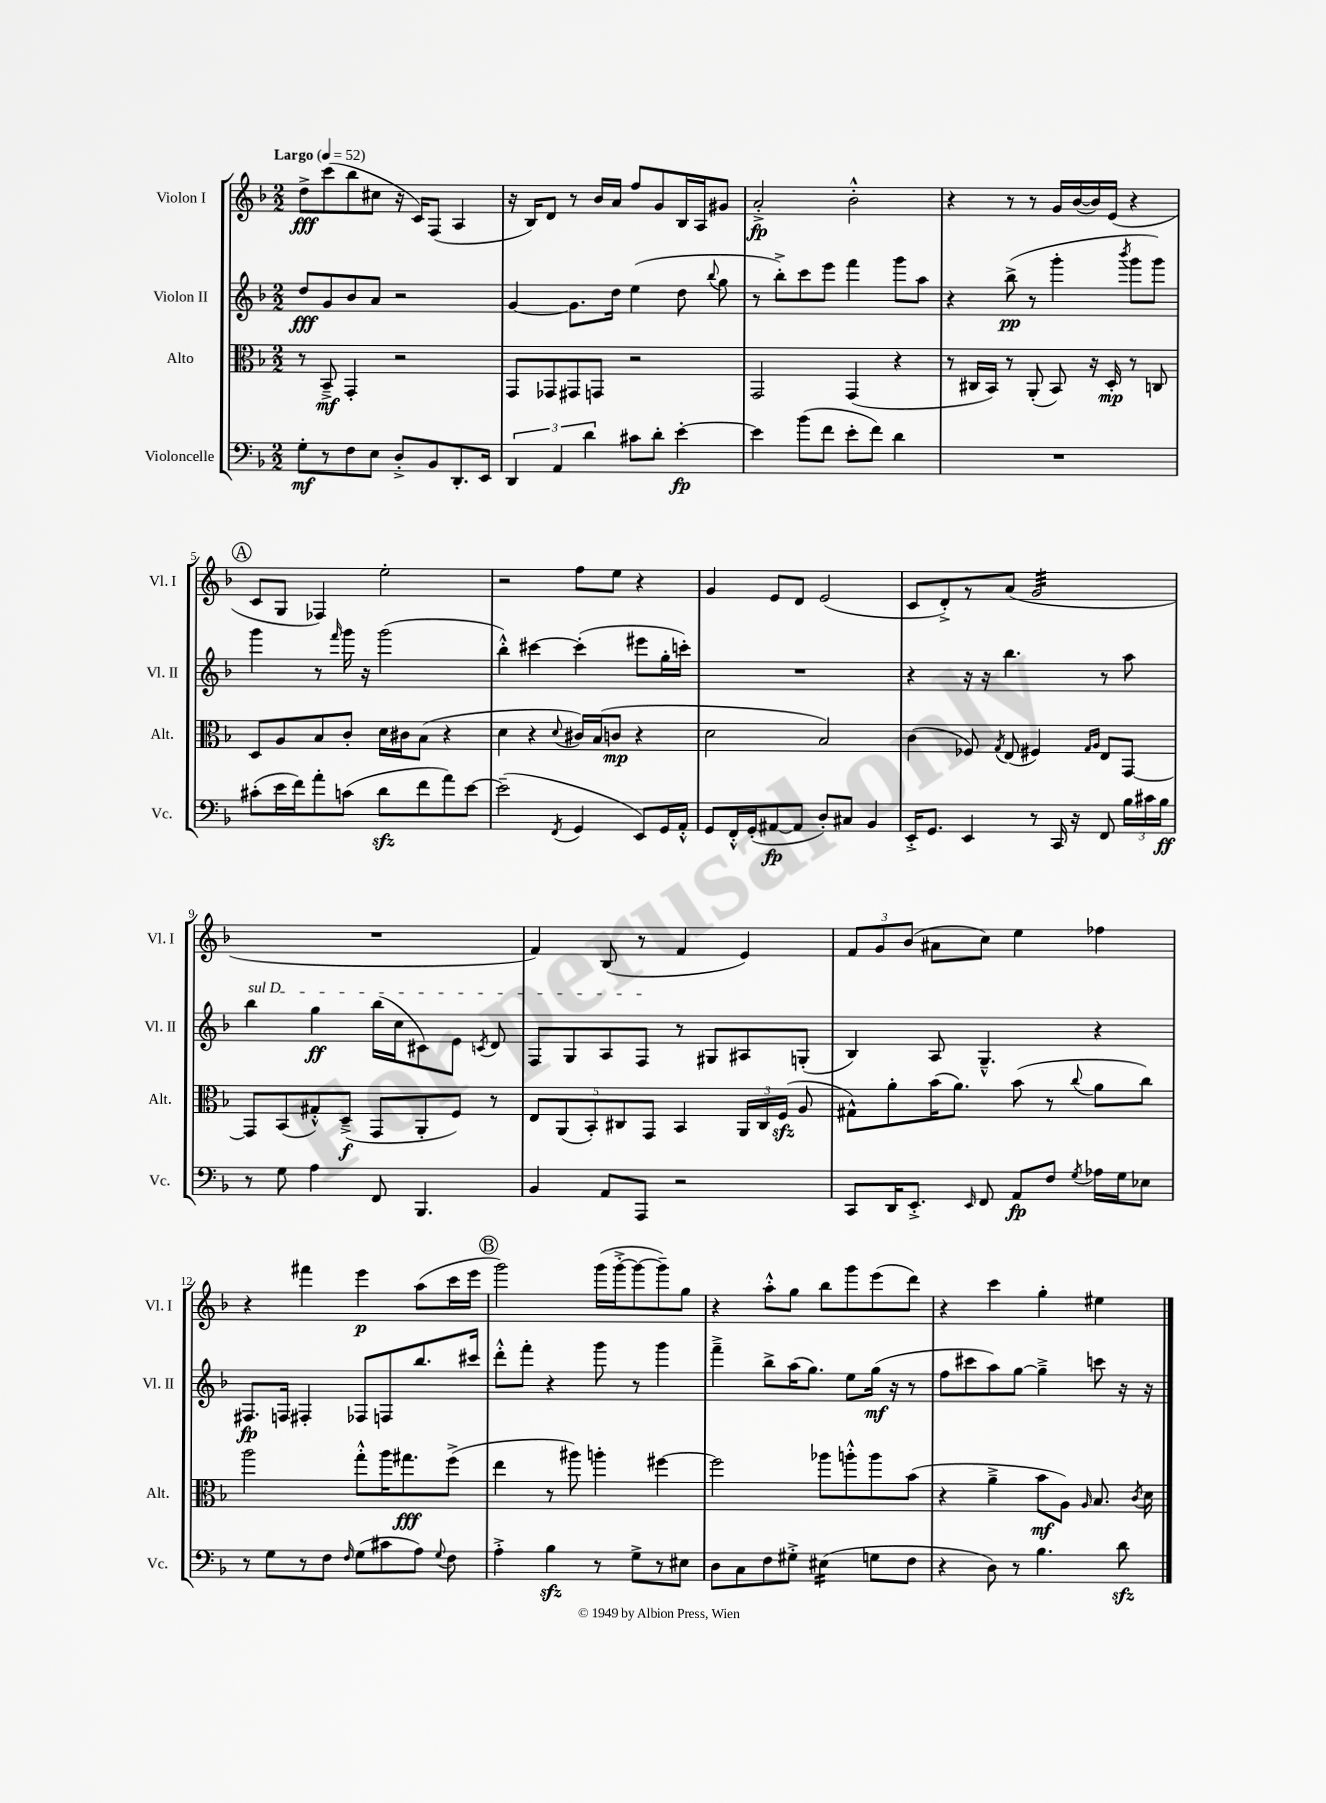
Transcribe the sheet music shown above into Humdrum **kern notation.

**kern	**kern	**kern	**kern
*staff4	*staff3	*staff2	*staff1
*clefF4	*clefC3	*clefG2	*clefG2
*k[b-]	*k[b-]	*k[b-]	*k[b-]
*M2/2	*M2/2	*M2/2	*M2/2
*MM52	*MM52	*MM52	*MM52
8G'\L	8r	8dd/L	8dd^\L
8r	8BB-~^/	8g/	(8ccc\
8F\	4GG'/	8b-/	8bb-\
8E\J	.	8a/J	8cc#\J
8D'^/L	2r	2r	16r
.	.	.	16c/LK)
8BB-/	.	.	(8F/J
8.DD'/	.	.	4A/
16EE/Jk	.	.	.
=	=	=	=
6DD/	8GG/L	[4g/	16r
.	.	.	16B-/LK)
.	8GG-/	.	8d/J
6AA/	.	.	.
.	8GG#/	8.g\]L	8r
6d\	.	.	.
.	8GG/J	.	16b-/LL
.	.	16dd\Jk	16a/JJ
8c#\L	2r	(4ee\	8ff/L
8d'\J	.	.	8g/
[4e'\	.	8dd\	16B-/L
.	.	.	16A/J
.	.	8qqbb-/	.
.	.	8gg\	8g#/J
=	=	=	=
4e\]	2GG/	8r	2a'^/
.	.	8bb-'^\L)	.
(8b-\L	.	8ccc\	.
8f\J	.	8eee\J	.
8e'\L	(4GG/	4fff\	2b-'^^\
8f\J)	.	.	.
4d\	4r	8ggg\L	.
.	.	8aa\J	.
=	=	=	=
1r	8r	4r	4r
.	16C#/LL	.	.
.	16BB-/JJ)	.	.
.	8r	(8bb-^\	8r
.	(8AA'/	8r	8r
.	8BB-/)	4ggg'\	16g/LL
.	.	.	([16b-/
.	16r	.	16b-/])
.	16D'/	.	(16e/JJ
.	.	8qbbb-/	.
.	8r	8ggg\L	4r
.	8C/	8ggg\J)	.
=	=	=	=
(8c#'\L	8D/L	4ggg\	8c/L
16e\L	8A/	.	8G/J
16f\J)	.	.	.
8a'\	8B-/	8r	4F-/)
.	.	16qqfff/	.
(8c\J	8c'/J	16ggg\	.
.	.	16r	.
8d\L	16d\LL	(2ggg\	2ee'\
.	16c#\J	.	.
8f\	(8B-\J	.	.
8a\)	4r	.	.
[8e\J	.	.	.
=	=	=	=
(2e~\]	4d\	4bb-'^^\)	2r
.	4r	[4ccc#\	.
8qFF/	8qqd/	.	.
4GG/	16c#/LL)	(4ccc#'\]	8ff\L
.	(16B-/J	.	.
.	8c/J	.	8ee\J
8EE/L)	4r	8eee#\L	4r
16GG/L	.	16gg'\L	.
16AA'^^/JJ	.	16ccc'\JJ)	.
=	=	=	=
8GG/L	2d\	1r	4g/
16FF'^^/L	.	.	.
(16GG'/J	.	.	.
[8AA#/	.	.	8e/L
8AA#/]J	.	.	8d/J
8D'/L)	2B-/)	.	(2e/
8C#/J	.	.	.
4BB-/	.	.	.
=	=	=	=
16EE'^/LK	(4c\	4r	8c/L
8.GG/J	.	.	.
.	.	.	8d'^/)
4EE/	8F-/)	16r	8r
.	.	16r	.
.	8qG/	.	.
.	(8E/	4.bb-\	(8a/J
8r	4F#/)	.	2g/
16CC/	.	.	.
16r	.	.	.
.	16qqG/LL	.	.
.	16qqA/JJ	.	.
8FF/	8E/L	8r	.
24B-\LL	[8GG/J	8aa\	.
24c#\	.	.	.
24B-\JJ	.	.	.
=	=	=	=
8r	8GG/]L	4bb-\	1r
8G\	(8BB-/	.	.
4A\	8G#'^^/)	4gg\	.
.	(8D~^/J	.	.
8FF/	8GG/L	(16bb-\LL	.
.	.	16cc\J	.
4.BBB-/	8AA'/	8c#\)	.
.	8F/J)	8e\J	.
.	.	8qc/	.
.	8r	8d/	.
=	=	=	=
4BB-/	10E/L	8F/L	4f/)
.	(10AA/	.	.
.	.	8G/	.
.	10BB-'/)	.	.
8AA/L	.	8A/	(8B-/
.	10C#/	.	.
8AAA/J	.	8F/J	8r
.	10GG/J	.	.
2r	4BB-/	8r	4f/
.	.	8G#/L	.
.	24AA/LL	8A#/	4e/)
.	24C#/	.	.
.	(24F/JJ	.	.
.	8A/	(8G'/J	.
=	=	=	=
8CC/L	8G#^^\L)	4B-/)	12f/L
.	.	.	12g/
16DD/K	8a'\	.	.
.	.	.	(12b-/J
8.EE'^/J	.	.	.
.	(16b-\K	8A/	8a#\L
.	8.a\J)	.	.
16qqEE/	.	.	.
8FF/	.	4.G~^^/	8cc\J)
8AA/L	(8b-\	.	4ee\
8F/J	8r	.	.
8qG/	8qqcc/	.	.
16A-\LL	8a\L	4r	4ff-\
16G\J	.	.	.
8E-\J	8cc\J)	.	.
=	=	=	=
8r	2aa\	8.F#/L	4r
8G\L	.	.	.
.	.	16F/Jk	.
8r	.	4F#'/	4fff#\
8F\J	.	.	.
16qqF/	.	.	.
(8G\L	8gg'^^\L	8F-/L	4eee\
8c#\	16aa\K	8F/	.
.	8.gg#\	.	.
8A\J)	.	8.bb-/	(8aa\L
8qqG/	.	.	.
8F\	(8ff^\J	.	16ccc\L
.	.	16ccc#/Jk	16eee\JJ
=	=	=	=
4A'^\	4ee\	8ddd'^^\L	2ggg\)
.	.	8fff'\J	.
4B-\	8r	4r	.
.	8aa#\)	.	.
8r	4aa'\	8ggg\	(16ggg\LL
.	.	.	[16ggg'^\J
8G^\L	.	8r	8ggg\_
8r	[4ff#\	4ggg\	8ggg~\])
8E#\J	.	.	8gg\J
=	=	=	=
8D\L	2ff#\]	4fff~^\	4r
8C\	.	.	.
8F\	.	8bb-^\L	8aa'^^\L
8G#'^\J	.	(16aa\K	8gg\J
.	.	8.gg\J)	.
(4E#\	8aa-\L	.	8bb-\L
.	8aa'^^\	8ee\L	8ggg\
8G\L	8aa\	(16gg\Jk	(8eee\
.	.	16r	.
8F\J	(8b-\J	8r	8ddd\J)
=	=	=	=
4r	4r	8ff\L	4r
.	.	8ccc#\	.
8D\)	4a~^\	8aa\)	4ccc\
8r	.	[8gg\J	.
4.B-\	8b-\L	4gg~^\]	4gg'\
.	8A\J)	.	.
.	16qqA/	.	.
.	8.B-/	8ccc\	4ee#\
8d\	.	16r	.
.	8qc/	.	.
.	16d\	16r	.
==	==	==	==
*-	*-	*-	*-
